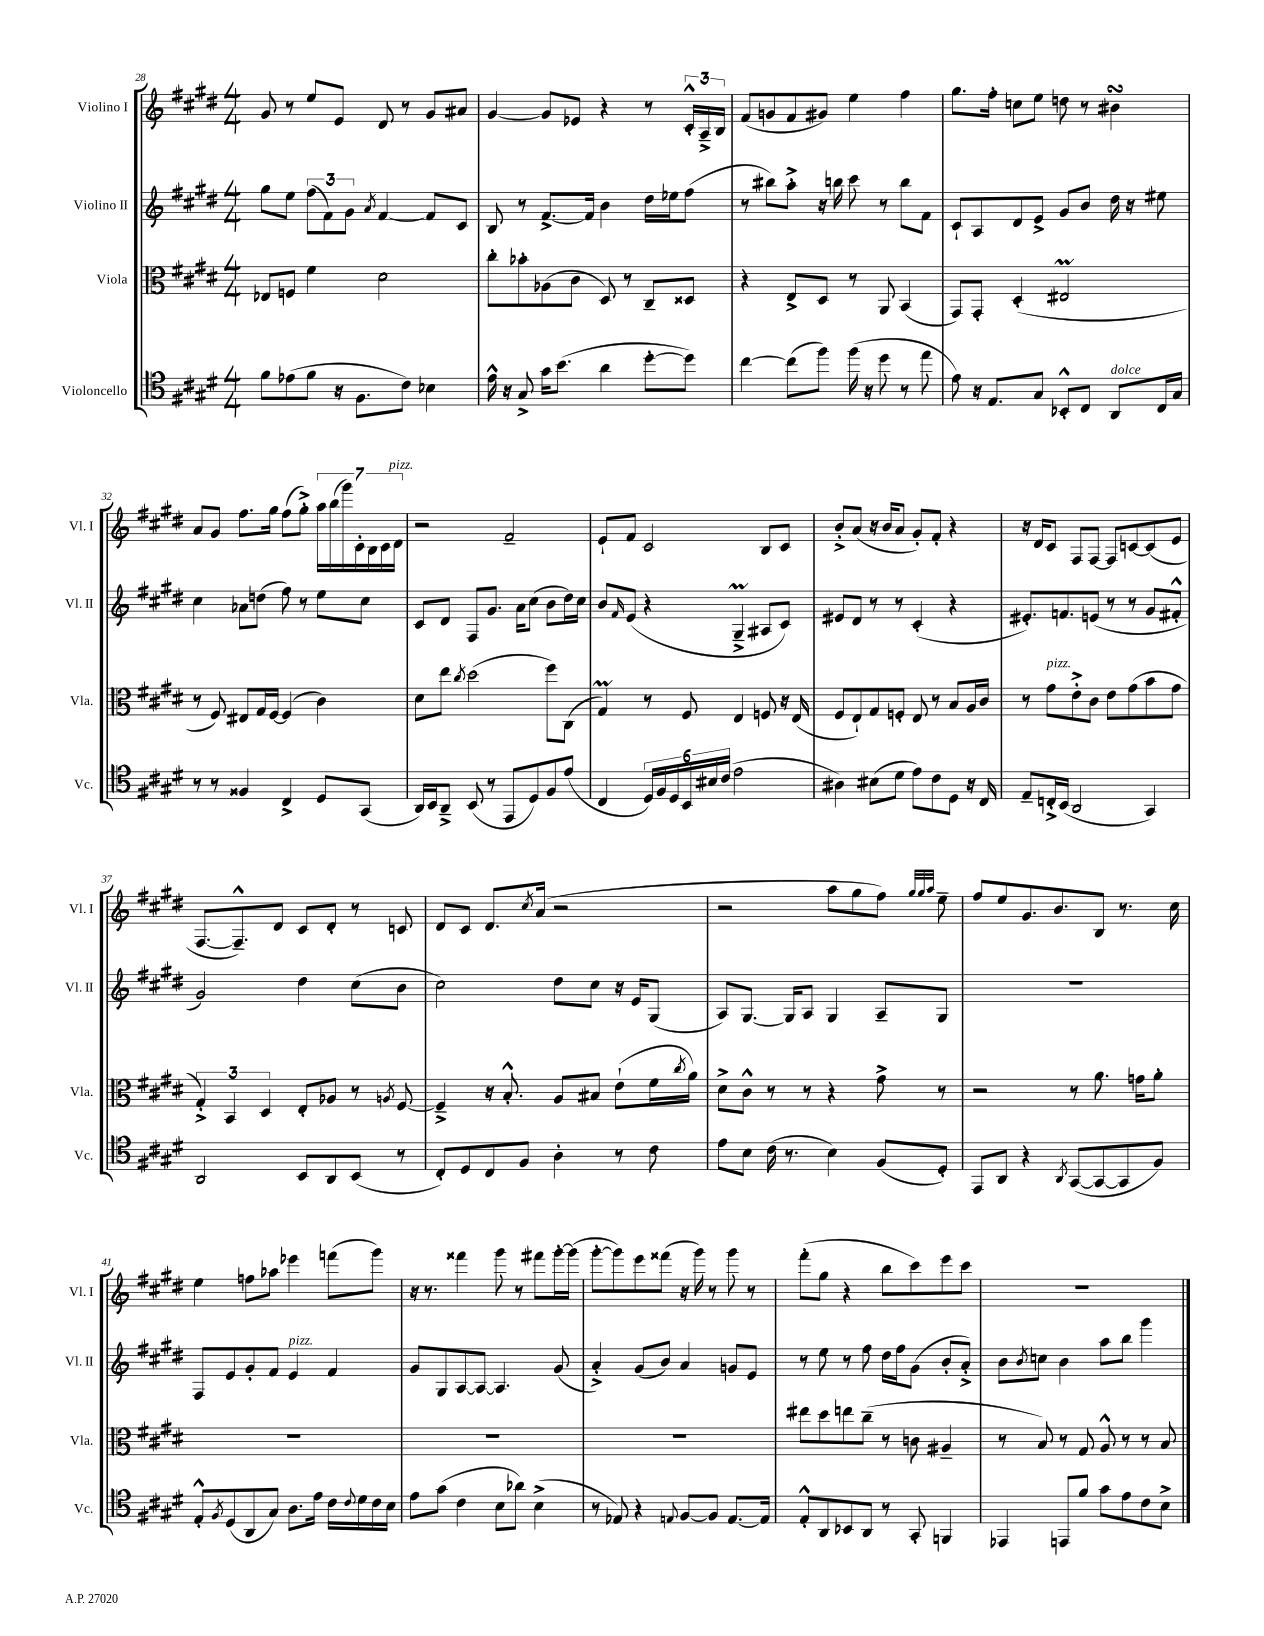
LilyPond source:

<<
\new StaffGroup <<
\new Staff = "s0" \with { instrumentName = "Violino I" shortInstrumentName = "Vl. I" } {
    \clef treble \key e \major \numericTimeSignature \time 4/4
    gis'8 r8 e''8 e'8 dis'8 r8 gis'8 ais'8 |
    gis'4~ gis'8 ees'8 r4 r8 \tuplet 3/2 { cis'16-.-^ a16---> b16 } |
    fis'8( g'8 fis'8 gis'8) e''4 fis''4 |
    gis''8. fis''16-. c''8 e''8 d''8 r8 bis'4\turn |
    a'8 gis'8 fis''8. gis''16 fis''8( gis''8-.->) \tuplet 7/4 { a''16 b''16( gis'''16) cis'16-. b16 cis'16 dis'16^\markup { \italic "pizz." } } |
    r2 fis'2-- |
    e'8-! fis'8 cis'2 b8 cis'8 |
    b'8-.-> a'8( r16 b'16 a'8 gis'8-.) fis'8-. r4 |
    r16 dis'16 cis'8 fis8 fis8~ fis8 c'8~ c'8( e'8 |
    fis8.~ fis8.---^) dis'8 cis'8 dis'8-. r8 c'8 |
    dis'8 cis'8 dis'8. \acciaccatura { cis''8 } a'16( r2 |
    r2 a''8 gis''8 fis''8) \grace { gis''32 gis''32 a''32 } e''8-- |
    fis''8 e''8 gis'8. b'8. b8 r8. cis''16 |
    e''4 f''8 aes''8 ees'''4 f'''8( gis'''8) |
    r16 r8. fisis'''4 gis'''8 r8 fis'''8 gis'''16~-. gis'''16( |
    gis'''8~-. gis'''8) e'''8 fisis'''8( r16 gis'''16) r8 gis'''8 r8 |
    fis'''8-.( gis''8 r4 b''8 cis'''8) e'''8 cis'''8 |
    R1 \bar "|." |
}
\new Staff = "s1" \with { instrumentName = "Violino II" shortInstrumentName = "Vl. II" } {
    \clef treble \key e \major \numericTimeSignature \time 4/4
    gis''8 e''8 \tuplet 3/2 { fis''8( fis'8) gis'8 } \acciaccatura { a'8 } fis'4~ fis'8 cis'8 |
    b8 r8 fis'8.~-> fis'16 b'4 dis''16 ees''16 fis''8( |
    r8 bis''8) a''8-.-> r16 b''16 cis'''8 r8 b''8 fis'8 |
    cis'8-! a8 dis'8 e'8-> gis'8 b'8 dis''16 r16 eis''8 |
    cis''4 aes'8 d''8( fis''8) r8 e''8 cis''8 |
    cis'8 dis'8 fis8 gis'8. a'16 cis''8( b'8 dis''16) cis''16 |
    b'8 \grace { fis'16 } e'8( r4 gis4--->\prall ais8 cis'8) |
    eis'8 dis'8 r8 r8 cis'4-.( r4 |
    eis'8.-.) f'8. e'8( r8 r8 gis'8 fis'8-.-^ |
    gis'2) dis''4 cis''8( b'8 |
    cis''2) dis''8 cis''8 r16 e'16 gis8( |
    a8) gis8.~ gis16 a8 gis4 a8-- gis8 |
    R1 |
    fis8 e'8 gis'8-. fis'8 e'4^\markup { \italic "pizz." } fis'4 |
    gis'8 gis8 a8~ a8~ a4. gis'8( |
    a'4-.->) gis'8( b'8) a'4 g'8 e'8 |
    r8 e''8 r8 fis''8 dis''16 fis''16 gis'8( b'8-. a'8-.->) |
    b'8 \acciaccatura { b'8 } c''8 b'4 a''8 b''8 gis'''4 \bar "|." |
}
\new Staff = "s2" \with { instrumentName = "Viola" shortInstrumentName = "Vla." } {
    \clef alto \key e \major \numericTimeSignature \time 4/4
    ees8 f8 fis'4 dis'2 |
    cis''8-. bes'8-. aes8( cis'8 dis8) r8 cis8-- disis8 |
    r4 e8-> dis8 r8 a,8 b,4( |
    gis,8) gis,8-. dis4-.( eis2\prall |
    r8 fis8) eis8 gis16 fis16~ fis4( cis'4) |
    dis'8 e''8 \acciaccatura { cis''8 } dis''2( fis''8) cis8( |
    gis4\prall) r8 fis8 e4 f8 r16 e16( |
    fis8 e8-!) gis8 f8-. e8 r8 b8 a16 cis'16 |
    r8 gis'8^\markup { \italic "pizz." } e'8-.-> cis'8 e'8 gis'8( b'8 gis'8 |
    \tuplet 3/2 { gis4-.->) b,4 dis4 } e8-. aes8 r8 \acciaccatura { a8 } fis8~ |
    fis4---> r16 b8.-.-^ a8 bis8 e'8-!( fis'16 \acciaccatura { cis''8 } a'16) |
    dis'8-> cis'8-^ r8 r8 r4 gis'8-> r8 |
    r2 r8 a'8. g'16 a'8-. |
    R1 |
    R1 |
    R1 |
    eis''8 dis''8 e''8 cis''8--( r8 c'8 ais4-- |
    r8 b8) r8 gis8 a8-^ r8 r8 b8 \bar "|." |
}
\new Staff = "s3" \with { instrumentName = "Violoncello" shortInstrumentName = "Vc." } {
    \clef tenor \key e \major \numericTimeSignature \time 4/4
    fis'8 ees'8( fis'8 r16 fis8. cis'8) bes4 |
    e'16-^ r16 gis8-> gis'16 b'8.( a'4 dis''8~-. dis''8) |
    cis''4~ cis''8( fis''8) fis''16( r16 dis''8 r8 e''8 |
    e'8) r16 e8. gis8 bes,8-.-^ cis8 a,8^\markup { \italic "dolce" } cis16 gis16 |
    r8 r8 fisis4 cis4-> dis8 gis,8( |
    a,16) b,16 a,8---> b,8( r8 e,8 dis8) fis8 e'8( |
    cis4 \tuplet 6/4 { dis16) fis16 dis16 b,16 bis16 cis'16( } e'2 |
    ais4) bis8( dis'8 e'8) cis'8 dis8 r16 cis16 |
    e8-- c16-.-> b,16( a,2 gis,4) |
    a,2 b,8 a,8 b,8( r8 |
    cis8-.) dis8 cis8 fis8 a4-. r8 cis'8 |
    e'8 b8 cis'16( r8. b4) fis8( dis8-.) |
    e,8 a,8 r4 \acciaccatura { a,8 } gis,8~( gis,8~ gis,8 fis8) |
    e8-.-^ \acciaccatura { fis8 } dis8( a,8 gis8) a8. e'16 cis'16 \appoggiatura { cis'8 } dis'16 cis'16 b16 |
    e'8 gis'8( cis'4 b8 aes'8) b4->( |
    r8 ees8) r4 \appoggiatura { e8 } fis8~ fis8 e8.~ e16 |
    e8-.-^ a,8 bes,8 a,8 r8 gis,8-. f,4 |
    ees,4 e,8 fis'8 gis'8 e'8 cis'8 b8-> \bar "|." |
}
>>
>>
\layout { \context { \Score currentBarNumber = #28 } }
